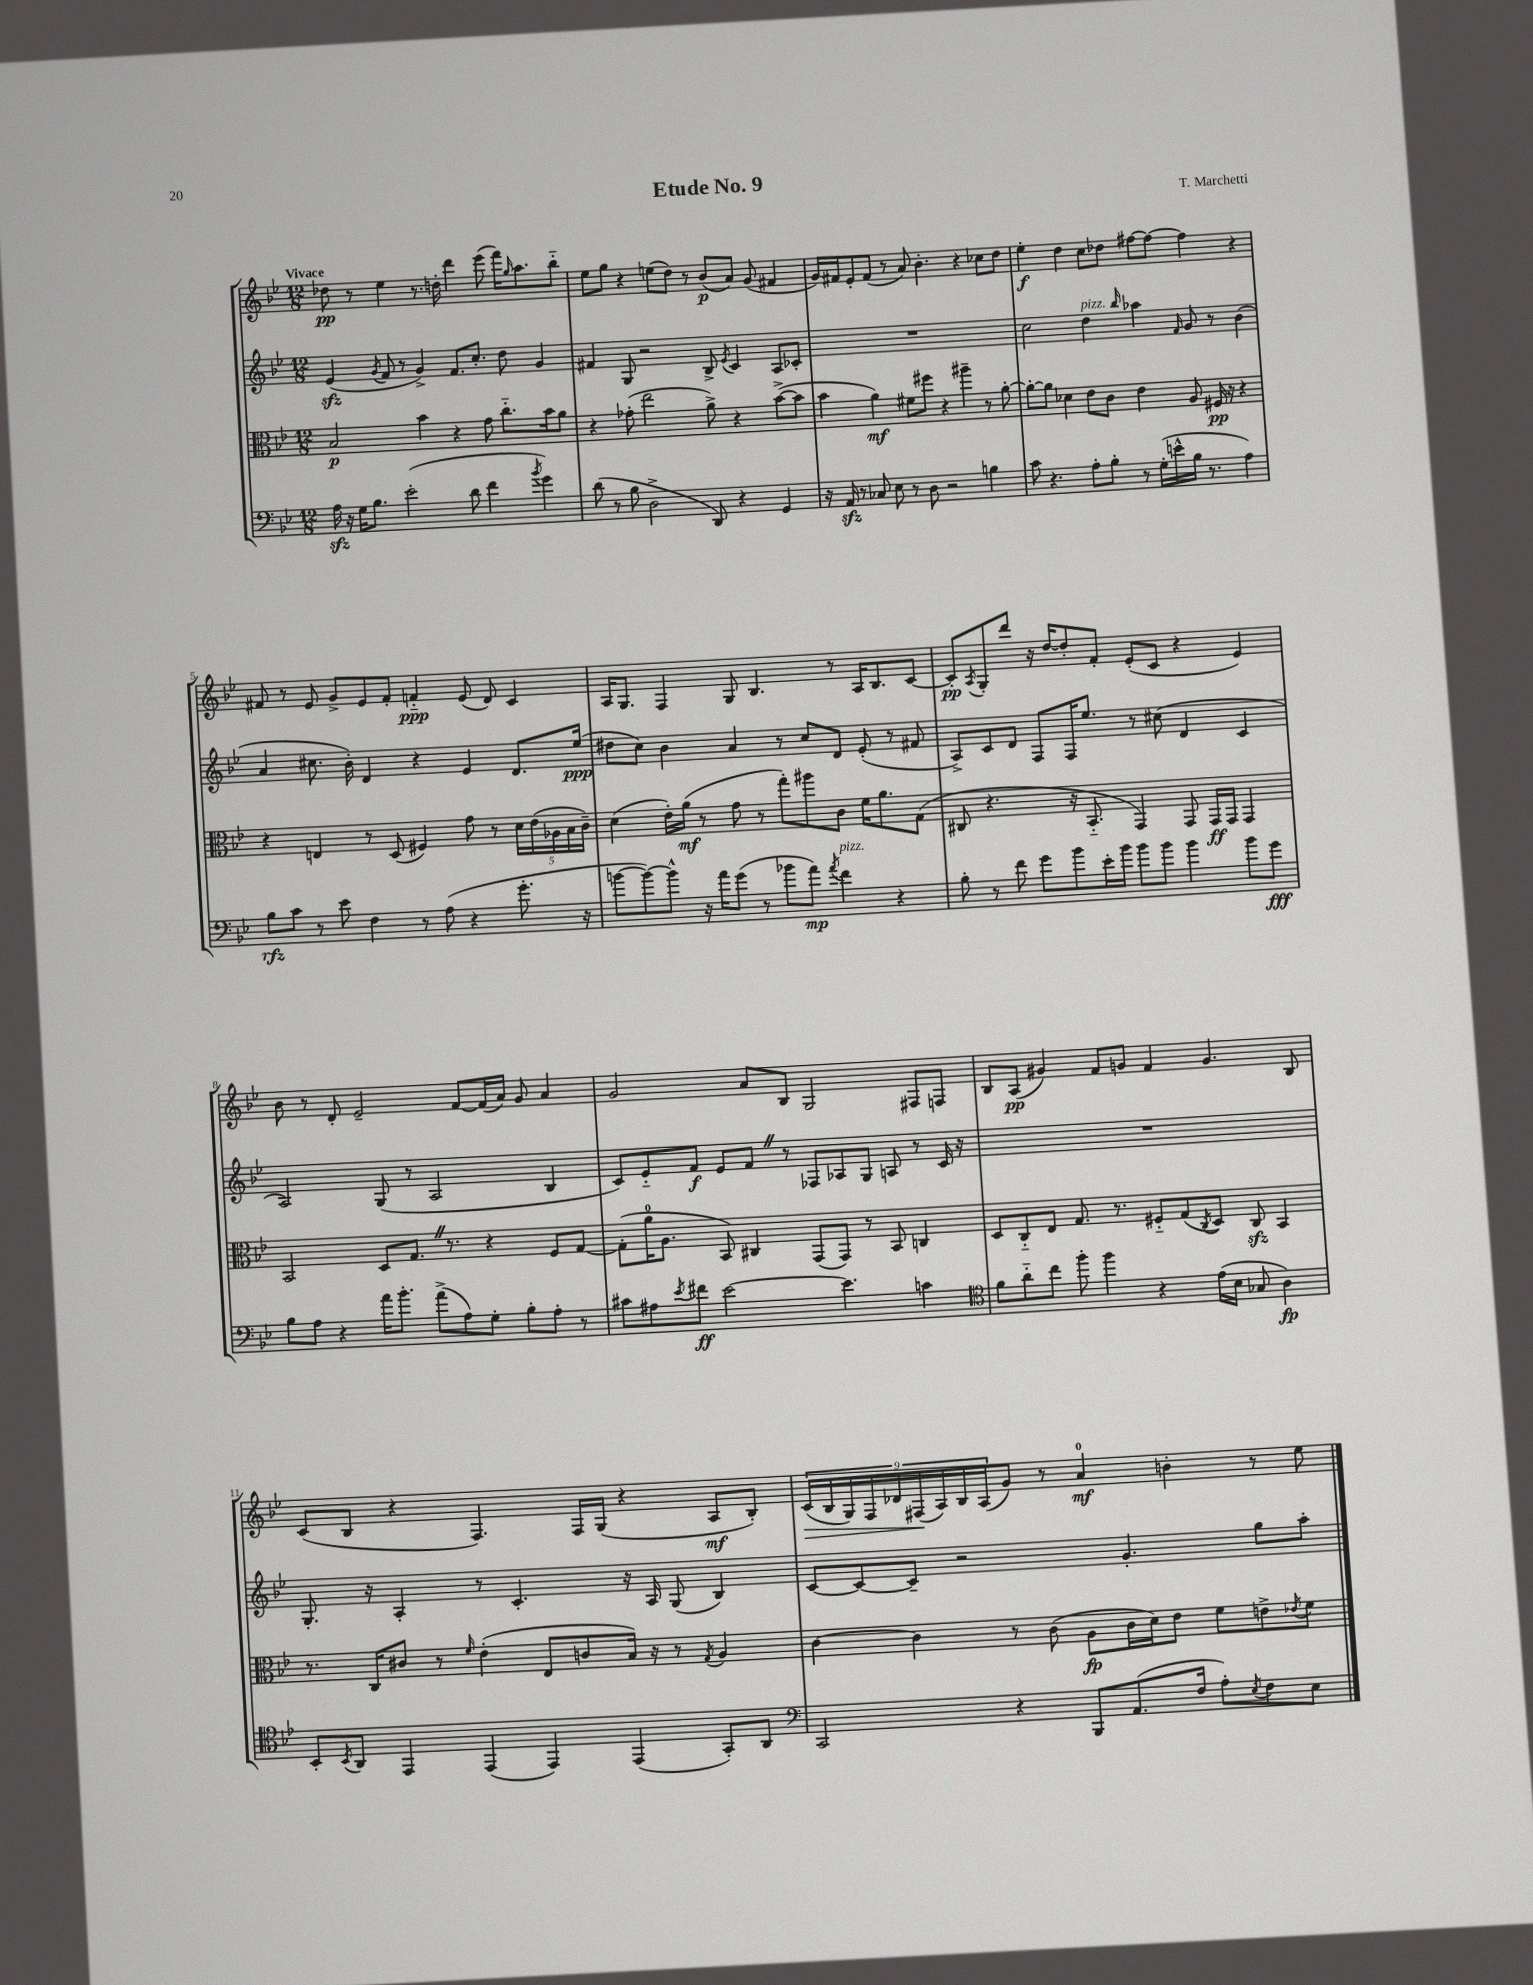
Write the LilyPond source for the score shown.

\header { title = "Etude No. 9" composer = "T. Marchetti" }
<<
\new StaffGroup <<
\new Staff = "s0" {
    \clef treble \key bes \major \numericTimeSignature \time 12/8 \tempo "Vivace"
    des''8\pp r8 ees''4 r8. d''16-. d'''4 ees'''8( f'''16) \grace { g''16 } a''8. bes''8-_ |
    ees''8 g''8 r4 e''8( d''8) r8 bes'8\p( a'8) g'8( fis'4 |
    g'16) fis'16 ees'8-. fis'8( r8 a'8) bes'4.-. r4 ces''8 d''8 |
    ees''4-.\f d''4 c''8 des''8 fis''8~ fis''8~ fis''4 r4 |
    fis'8 r8 ees'8 g'8-> ees'8 fis'8-. f'4-_\ppp ees'8( d'8) c'4 |
    a16 g8. f4 g8 bes4. r8 a16 bes8. c'8~ |
    c'8-.\pp \acciaccatura { a8 } g8-. d'''8 r16 d''16~ d''8-. f'8-. ees'8-.( c'8 r4 ees'4) |
    bes'8 r8 d'8-. ees'2-- f'8~ f'16( a'16) g'8 a'4 |
    g'2 a'8 bes8 g2 fis8 f8 |
    bes8 a8\pp( gis'4) f'8 g'8 f'4 g'4. bes8 |
    c'8( bes8 r4 f4.) f16 g16( r4 a8\mf bes8-.) |
    \tuplet 9/8 { c'16\>( bes16 g16) f16 des'16 fis16\!( a16) bes16 a16( } g'8) r8 a'4-0\mf b'4-. r8 ees''8 \bar "|." |
}
\new Staff = "s1" {
    \clef treble \key bes \major \numericTimeSignature \time 12/8
    ees'4\sfz( \acciaccatura { g'8 } f'8 r8 g'4->) f'8. c''8.-. d''8 g'4 |
    fis'4 g8 r2 bes8-> \acciaccatura { ees'8 } c'4 a8 ces'8-. |
    R1. |
    c''2 d''4^\markup { \italic "pizz." } \grace { bes''16 } aes''4 \grace { f'16 } g'8 r8 bes'4( |
    a'4 cis''8. bes'16-.) d'4 r4 ees'4 d'8. ees''16\ppp( |
    dis''8 c''8) bes'4 a'4 r8 c''8 d'8 ees'8-.( r8 fis'8 |
    a8->) c'8 d'8 f8 f16 ees''8. r8 cis''8( d'4 c'4 |
    a2) g8( r8 a2 bes4 |
    c'8) ees'8-_ f'8\f ees'8 f'8 \once \override BreathingSign.text = \markup { \musicglyph "scripts.caesura.straight" } \breathe r8 fes8 aes8 g8 a8 r8 c'16 r16 |
    R1. |
    g8.-. r16 a4-. r8 c'4.-. r16 a16 g8( bes4) |
    c'8~ c'8~ c'8-- r2 g'4.-. g''8 a''8-. \bar "|." |
}
\new Staff = "s2" {
    \clef alto \key bes \major \numericTimeSignature \time 12/8
    bes2\p bes'4 r4 g'8 c''8.-_ bes'16 a'8 |
    r4 ges'8-.( ees''2 a'8->) r4 bes'8~->( bes'8 |
    bes'4 a'4\mf) fis'8 fis''8 r4 ais''4-- r8 a'8~-. |
    a'8~-. a'8 des'4 ees'8 c'8 ees'4 a8 fis16\pp r16 r4 |
    r4 e4 r8 d8( fis4) g'8 r8 \tuplet 5/4 { d'16 ees'16( aes16 bes16 c'16--) } |
    d'4( ees'16-.) a'16\mf( r8 g'8 r8 g''8-.) ais''8 c'8 f'16 a'8. g8( |
    cis8 r4. r16 bes,8.-_ g,4) g,8 g,16\ff g,16 g,4 |
    bes,2 d8 g8. \once \override BreathingSign.text = \markup { \musicglyph "scripts.caesura.straight" } \breathe r8. r4 f8 g8~ |
    g8-.( a'16-0 a8. bes,8) cis4 g,8( g,8) r8 bes,8 c4 |
    d8 c8-_ ees8 g8. r8. fis8-_ g8( \acciaccatura { c8 } d8) c8\sfz bes,4 |
    r8. c16 cis'8 r8 \grace { f'16 } ees'4-.( ees8 c'8 bes16) r16 r8 \acciaccatura { g8 } a4 |
    c'4~ c'4 r8 c'8( a8\fp c'16 d'16) ees'8 f'8 e'8-> \acciaccatura { ees'8 } f'8 \bar "|." |
}
\new Staff = "s3" {
    \clef bass \key bes \major \numericTimeSignature \time 12/8
    a16\sfz r16 g16 bes8. ees'2-.( d'8 f'4 \acciaccatura { bes'8 } g'4) |
    d'8( r8 bes8 d2-> d,8) r4 g,4 |
    r16 a,16\sfz r8 ces8 ees8 r8 d8 r2 b4 |
    c'8 r4. a8-. bes8-. r8 g16-.( e'16-^ bes16 r8. a4) |
    bes8\rfz c'8 r8 ees'8 f4 r8 a8( r4 g'8.-. r16 |
    b'8~ b'8~) b'8-^ r16 a'16 g'8( r8 bes'8 a'8\mp) \acciaccatura { a'8 } f'4^\markup { \italic "pizz." } r4 |
    bes8-. r8 f'8 g'8 bes'8 ees'16-. bes'16 bes'8 bes'8 bes'4 bes'8 g'8\fff |
    bes8 a8 r4 a'16 bes'8.-. a'8->( a8) g8-. bes8-. a8-. r8 |
    cis'8 ais8 \acciaccatura { ees'8 } fis'8\ff ees'2~ ees'4. c'4 |
    \clef tenor f'8 a'8-_ c''8 f''8-. f''4 r4 ees'16( bes16 ges8 a4\fp) |
    bes,8-. \acciaccatura { bes,8 } a,8 ees,4 ees,4( ees,4) ees,4( g,8-.) a,8 |
    \clef bass c,2 r4 bes,,8 a,8.( f16 a8-.) \acciaccatura { ees8 } f8 ees8 \bar "|." |
}
>>
>>
